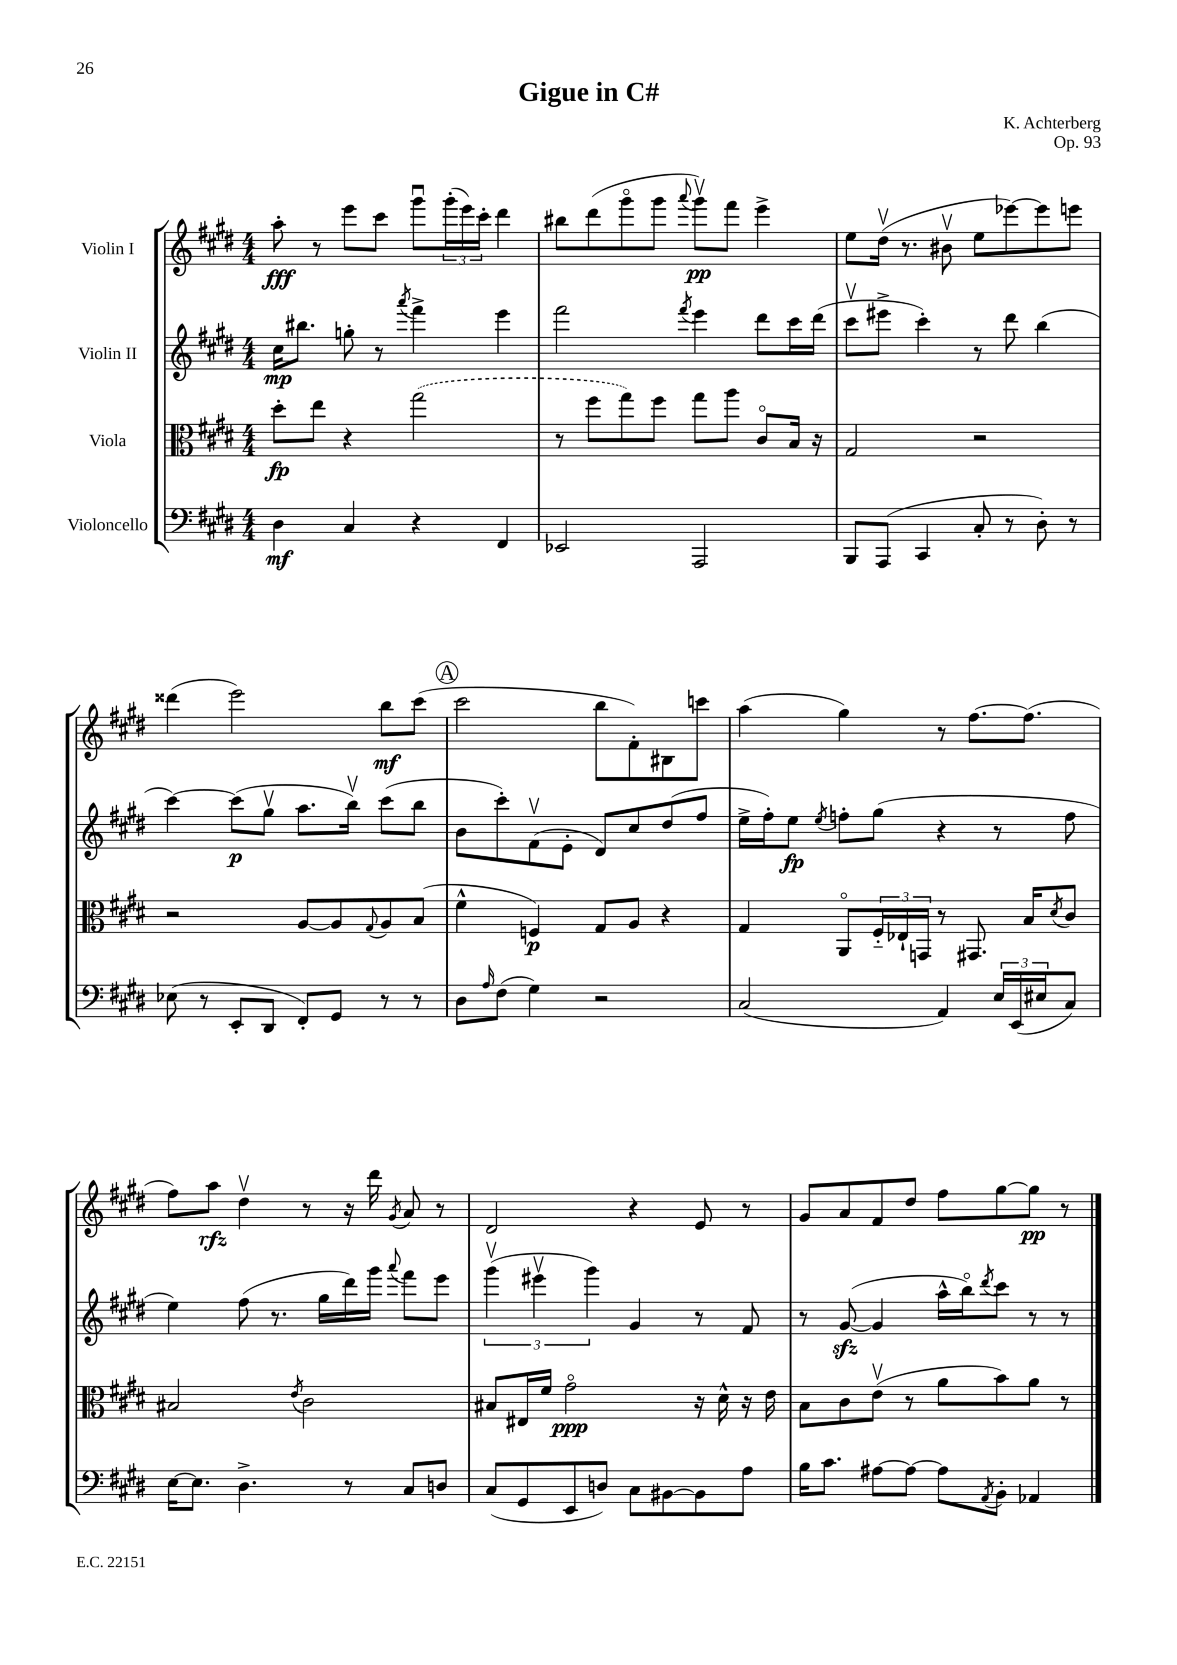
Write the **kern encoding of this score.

**kern	**kern	**kern	**kern
*staff4	*staff3	*staff2	*staff1
*clefF4	*clefC3	*clefG2	*clefG2
*k[f#c#g#d#]	*k[f#c#g#d#]	*k[f#c#g#d#]	*k[f#c#g#d#]
*M4/4	*M4/4	*M4/4	*M4/4
4D#\	8dd#'\L	16cc#\LK	8aa'\
.	.	8.bb#\J	.
.	8ee\J	.	8r
4C#/	4r	8gg'\	8eee\L
.	.	8r	8ccc#\J
.	.	8qaaa/	.
4r	(2gg#\	4fff#^\	8ggg#u\L
.	.	.	(24ggg#'\L
.	.	.	24eee\)
.	.	.	24ccc#'\JJ
4FF#/	.	4eee\	4ddd#\
=	=	=	=
2EE-/	8r	2fff#\	8bb#\L
.	8ff#\L	.	(8ddd#\
.	8gg#\)	.	8ggg#o\
.	8ff#\J	.	8ggg#\J
.	.	8qfff#/	8qqaaa/
2AAA/	8gg#\L	4eee\	8ggg#v\L)
.	8aa\J	.	8fff#\J
.	8c#o/L	8ddd#\L	4eee^\
.	16B/Jk	16ccc#\L	.
.	16r	(16ddd#\JJ	.
=	=	=	=
8BBB/L	2G#/	8ccc#v\L	8ee\L
(8AAA/J	.	8eee#^\J	(16dd#v\Jk
.	.	.	8.r
4CC#/	.	4ccc#'\)	.
.	.	.	8b#v\
8C#'/	2r	8r	8ee\L
8r	.	8ddd#\	[8eee-\)
8D#'\)	.	(4bb\	8eee-\]
8r	.	.	8eee\J
=	=	=	=
(8E-\	2r	[4ccc#\)	(4ddd##\
8r	.	.	.
8EE'/L	.	(8ccc#\]L	2eee\)
8DD#/J	.	8gg#v\J	.
8FF#'/L)	[8A/L	8.aa\L	.
8GG#/J	8A/]	.	.
.	.	16bbv\Jk)	.
.	8qqG#/	.	.
8r	8A/	(8ccc#\L	8bb\L
8r	(8B/J	8bb\J	(8ccc#\J
=	=	=	=
8D#\L	4f#^^\	8b\L	2ccc#\
16qqA/	.	.	.
(8F#\J	.	8ccc#'\)	.
4G#\)	4F/)	(8f#v\	.
.	.	8e'\J	.
2r	8G#/L	8d#/L)	8bb\L
.	8A/J	8cc#/	8f#'\)
.	4r	(8dd#/	8B#\
.	.	8ff#/J	8ccc\J
=	=	=	=
(2C#/	4G#/	16ee^\LL	(4aa\
.	.	16ff#'\J)	.
.	.	8ee\J	.
.	.	8qee/	.
.	8AAo/L	8ff'\L	4gg#\)
.	24F#'~/L	(8gg#\J	.
.	24E-`/	.	.
.	24GG/JJ	.	.
4AA/)	8r	4r	8r
.	8.GG#/	.	[8.ff#\L
24E/LL	.	8r	.
(24EE/	.	.	.
.	16B/LK	.	(8.ff#\]J
24E#/J	.	.	.
.	8qd#/	.	.
8C#/J)	8c#/J	8ff\	.
=	=	=	=
[16E\LK	2B#/	4ee\)	8ff#\L)
8.E\]J	.	.	.
.	.	.	8aa\J
4.D#^\	.	(8ff#\	4dd#v\
.	.	8.r	.
.	8qe/	.	.
.	2c#\	.	8r
.	.	16gg#\LL	.
8r	.	16ddd#\)	16r
.	.	16ggg#\JJ	16ddd#\
.	.	8qqaaa/	8qg#/
8C#/L	.	8fff#\L	8a/
8D/J	.	8eee\J	8r
=	=	=	=
(8C#/L	8B#/L	(6ggg#v\	2d#/
8GG#/	16E#/L	.	.
.	.	6eee#v\	.
.	16f#/JJ	.	.
8EE/	2g#o\	.	.
.	.	6ggg#\)	.
8D/J)	.	.	.
8C#\L	.	4g#/	4r
[8BB#\	.	.	.
8BB#\]	16r	8r	8e/
.	16d#^^\	.	.
8A\J	16r	8f#/	8r
.	16e\	.	.
=	=	=	=
16B\LK	8B\L	8r	8g#/L
8.c#\J	.	.	.
.	8c#\	([8g#/	8a/
[8A#\L	(8ev\J	4g#/]	8f#/
8A#\_J	8r	.	8dd#/J
8A#\]L	8a\L	16aa^^\LL	8ff#\L
.	.	16bbo\J)	.
8qAA/	.	8qddd#/	.
8BB'\J	8b\)	8ccc#\J	[8gg#\
4AA-/	8a\J	8r	8gg#\]J
.	8r	8r	8r
==	==	==	==
*-	*-	*-	*-
